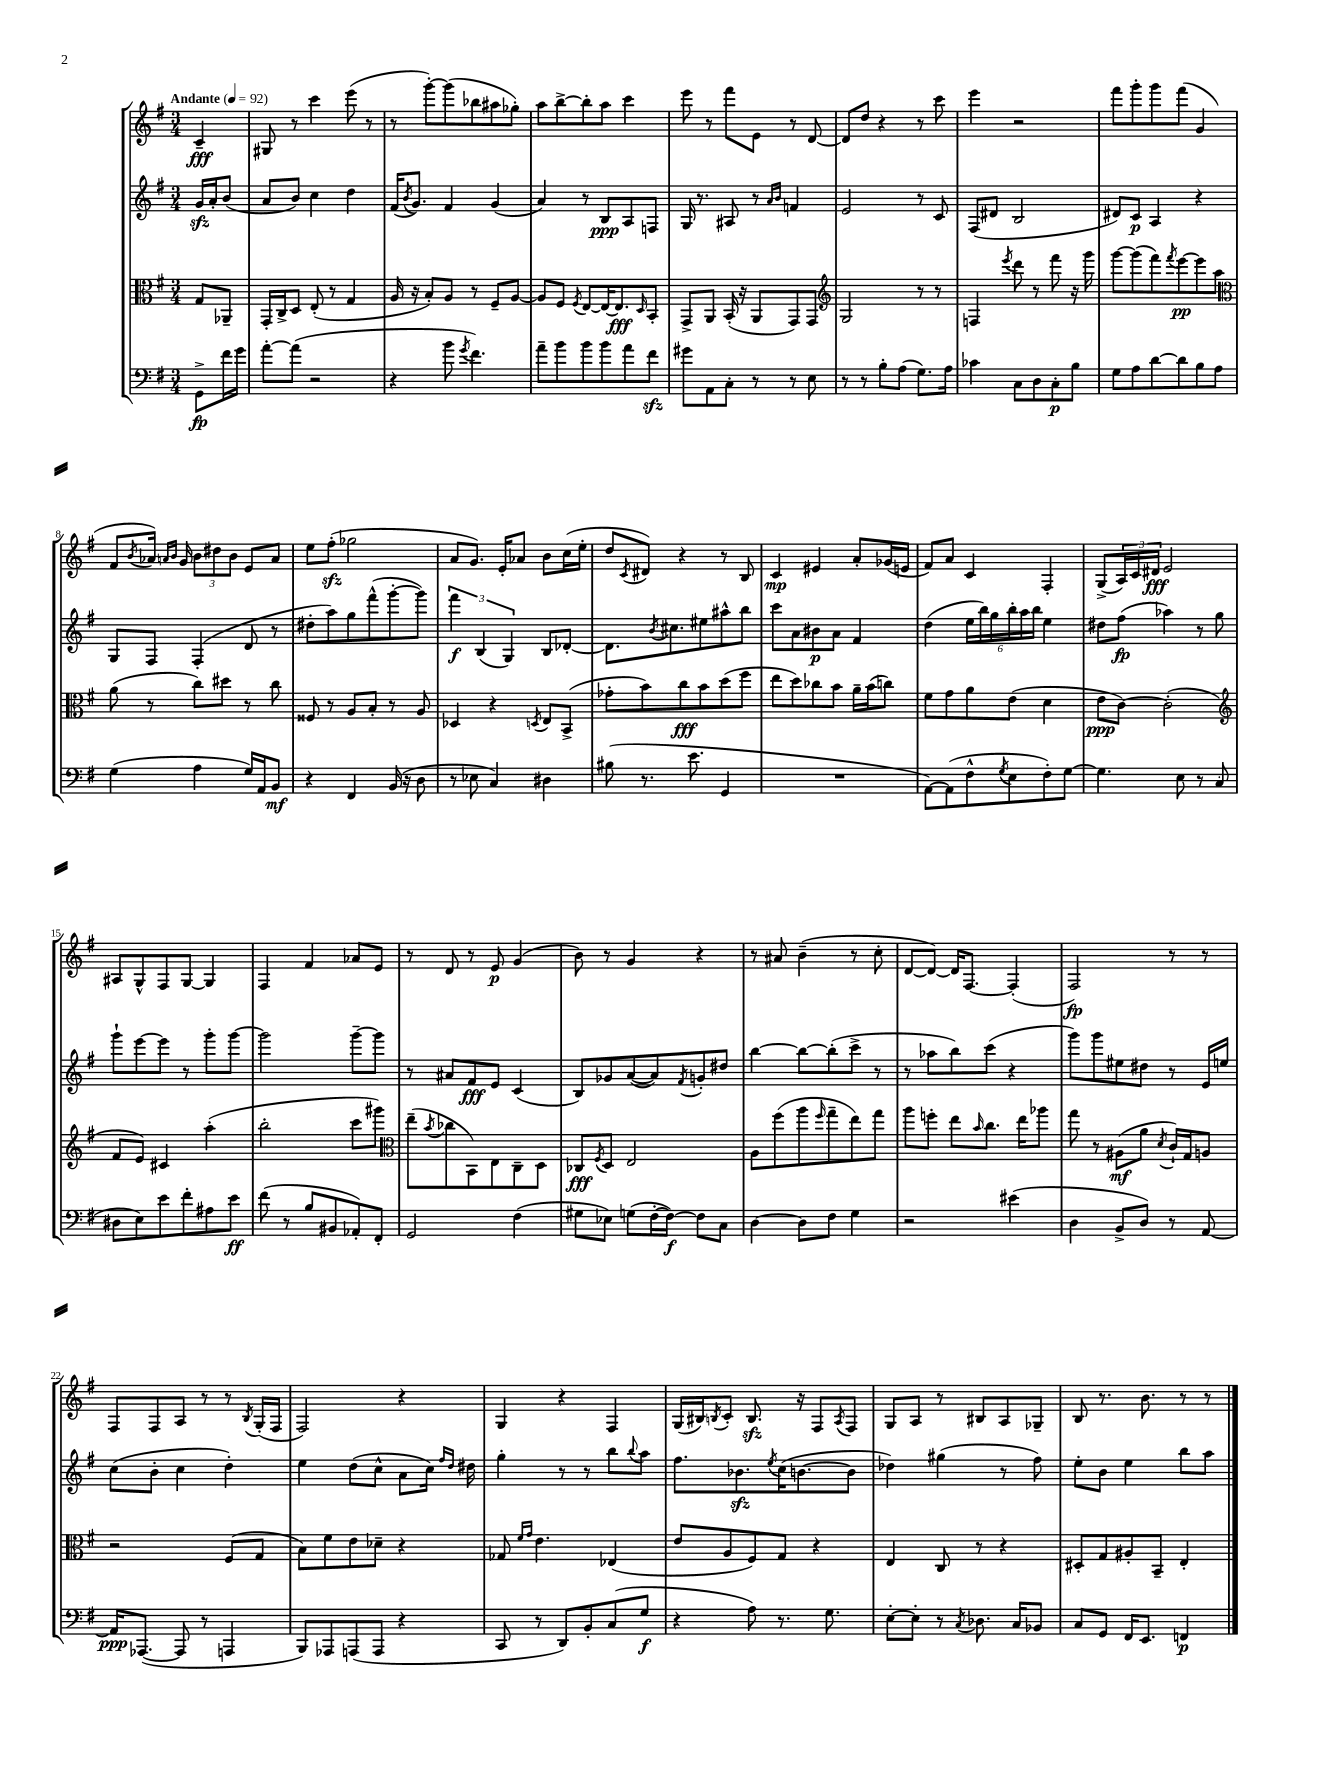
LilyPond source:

<<
\new StaffGroup <<
\new Staff = "s0" {
    \clef treble \key g \major \numericTimeSignature \time 3/4 \partial 4 \tempo "Andante" 4 = 92
    c'4--\fff |
    gis8 r8 c'''4 e'''8( r8 |
    r8 g'''8~-.) g'''8( bes''8 ais''8 ges''8-.) |
    a''8 b''8~-> b''8-. a''8 c'''4 |
    e'''8 r8 fis'''8 e'8 r8 d'8~ |
    d'8 d''8 r4 r8 c'''8 |
    e'''4 r2 |
    fis'''8 g'''8-. g'''8 fis'''8( g'4 |
    fis'8 \acciaccatura { b'8 } aes'16) \grace { a'16 b'16 } g'16 \tuplet 3/2 { b'8 dis''8 b'8 } e'8 a'8 |
    e''8 fis''8-.\sfz( ges''2 |
    a'8 g'8.) e'16-. aes'8 b'8 c''16( e''16-. |
    d''8 \acciaccatura { c'8 } dis'8) r4 r8 b8 |
    c'4\mp eis'4 a'8-. ges'16( e'16 |
    fis'8) a'8 c'4 fis4-. |
    g8->( \tuplet 3/2 { a16) c'16 dis'16\fff } e'2 |
    ais8 g8-^ fis8 g8~ g4 |
    fis4 fis'4 aes'8 e'8 |
    r8 d'8 r8 e'8\p g'4( |
    b'8) r8 g'4 r4 |
    r8 ais'8 b'4--( r8 c''8-. |
    d'8~ d'8~) d'16 fis8.~ fis4-.( |
    fis2\fp) r8 r8 |
    fis8 fis8 a8 r8 r8 \acciaccatura { b8 } g16-.( fis16 |
    fis2) r4 |
    g4 r4 fis4 |
    g16( bis16) \acciaccatura { b8 } c'8-. b8.\sfz r16 fis8 \acciaccatura { a8 } fis8 |
    g8 a8 r8 bis8 a8 ges8-- |
    b8 r8. b'8. r8 r8 \bar "|." |
}
\new Staff = "s1" {
    \clef treble \key g \major \numericTimeSignature \time 3/4 \partial 4
    g'16\sfz a'16-. b'8( |
    a'8 b'8) c''4 d''4 |
    fis'16( \acciaccatura { b'8 } g'8.) fis'4 g'4( |
    a'4) r8 b8\ppp a8 f8 |
    g16 r8. ais8 r8 \grace { a'16 b'16 } f'4 |
    e'2 r8 c'8 |
    fis8( dis'8 b2 |
    dis'8) c'8\p a4 r4 |
    g8 fis8 fis4-.( d'8 r8 |
    dis''8-. a''8) g''8 fis'''8-^( g'''8~-. g'''8) |
    \tuplet 3/2 { fis'''4\f b4( g4) } b8 des'8~-. |
    des'8. \acciaccatura { b'8 } cis''8. eis''8 ais''8-^ b''8 |
    c'''8 a'8 bis'8\p a'8 fis'4 |
    d''4( \tuplet 6/4 { e''16 b''16) g''16 b''16-. a''16 b''16 } e''4 |
    dis''8 fis''8\fp( aes''4) r8 g''8 |
    g'''8-! e'''8~ e'''8 r8 g'''8-. g'''8~ |
    g'''2 g'''8~-- g'''8 |
    r8 ais'8 fis'8\fff e'8 c'4( |
    b8) ges'8 a'8~( a'8) \acciaccatura { fis'8 } g'8-. dis''8 |
    b''4~ b''8~ b''8-.( c'''8-> r8 |
    r8 aes''8 b''8) c'''8( r4 |
    g'''8) g'''8 eis''8 dis''8 r8 e'16 e''16 |
    c''8( b'8-. c''4 d''4-.) |
    e''4 d''8( c''8-^ a'8 c''16) \grace { fis''16 d''16 } dis''16 |
    g''4-. r8 r8 b''8 \appoggiatura { b''8 } a''8 |
    fis''8. bes'8.\sfz \acciaccatura { e''8 } c''16( b'8.~ b'8 |
    des''4) gis''4( r8 fis''8) |
    e''8-. b'8 e''4 b''8 a''8 \bar "|." |
}
\new Staff = "s2" {
    \clef alto \key g \major \numericTimeSignature \time 3/4 \partial 4
    g8 aes,8-- |
    g,16-. c16-> d8 e8-.( r8 g4 |
    a16 r16 b8-.) a8 r8 fis8-- a8~ |
    a8 fis8 \acciaccatura { fis8 } e8~ e16~ e8.\fff \grace { d16 } b,8-. |
    g,8-> a,8 b,16-.( r16 a,8 g,8) g,8 |
    \clef treble g2 r8 r8 |
    f4 \acciaccatura { e'''8 } d'''8 r8 fis'''8 r16 g'''16 |
    g'''8~ g'''8( fis'''8) \acciaccatura { fis'''8 } e'''8~\pp e'''8 a''8 |
    \clef alto a'8( r8 c''8) dis''8 r8 c''8 |
    fisis8 r8 a8 b8-. r8 a8 |
    des4 r4 \acciaccatura { d8 } e8 b,8->( |
    ges'8-. b'8) c''8\fff b'8 d''8( fis''8 |
    e''8 d''8) ces''8 b'8 a'16-- b'16( c''8) |
    fis'8 g'8 a'8 e'8( d'4 |
    e'8\ppp c'8~) c'2-.( |
    \clef treble fis'8 e'8) cis'4 a''4-.( |
    b''2-. c'''8 gis'''8) |
    \clef alto e''8--( \acciaccatura { b'8 } ces''8 b,8) e8 c8-- d8 |
    ces8\fff \acciaccatura { fis8 } d8 e2 |
    a8 fis''8( a''8 \grace { fis''16 } g''8-- e''8) g''8 |
    a''8 f''8-. e''8 \grace { b'16 } c''8. e''16 aes''8 |
    g''8 r8 ais8\mf( a'8 \acciaccatura { d'8 } c'16-!) g16 a8 |
    r2 fis8( g8 |
    b8) fis'8 e'8 des'8-- r4 |
    ges8 \grace { fis'16 g'16 } e'4. ees4( |
    e'8 a8 fis8) g8 r4 |
    e4 c8 r8 r4 |
    dis8-. g8 ais8-. b,8-- e4-. \bar "|." |
}
\new Staff = "s3" {
    \clef bass \key g \major \numericTimeSignature \time 3/4 \partial 4
    g,8->\fp fis'16 g'16 |
    a'8~-. a'8( r2 |
    r4 b'8 \acciaccatura { g'8 } fis'4.) |
    a'8-- b'8 b'8 b'8 a'8 fis'8\sfz |
    gis'8 a,8 c8-. r8 r8 e8 |
    r8 r8 b8-. a8( g8.) a16 |
    ces'4 c8 d8 c8-.\p b8 |
    g8 a8 d'8~ d'8 b8 a8 |
    g4( a4 g16) a,16 b,8\mf |
    r4 fis,4 b,16( r16 d8 |
    r8 ees8 c4) dis4 |
    bis8( r8. e'8. g,4 |
    R2. |
    a,8~) a,8( fis8-^ \acciaccatura { g8 } e8 fis8-.) g8~ |
    g4. e8 r8 c8( |
    dis8 e8) e'8 fis'8-. ais8 e'8\ff |
    fis'8( r8 b8 bis,8 aes,8-.) fis,8-. |
    g,2 fis4( |
    gis8 ees8) g8( fis16~-. fis16~\f) fis8 c8 |
    d4~ d8 fis8 g4 |
    r2 eis'4( |
    d4 b,8-> d8) r8 a,8~ |
    a,16\ppp aes,,8.~( aes,,8 r8 a,,4 |
    b,,8) aes,,8 a,,8( a,,8 r4 |
    c,8 r8 d,8) b,8-. c8( g8\f |
    r4 a8) r8. g8. |
    e8~-. e8-. r8 \acciaccatura { c8 } des8. c16 bes,8 |
    c8 g,8 fis,16 e,8. f,4\p \bar "|." |
}
>>
>>
